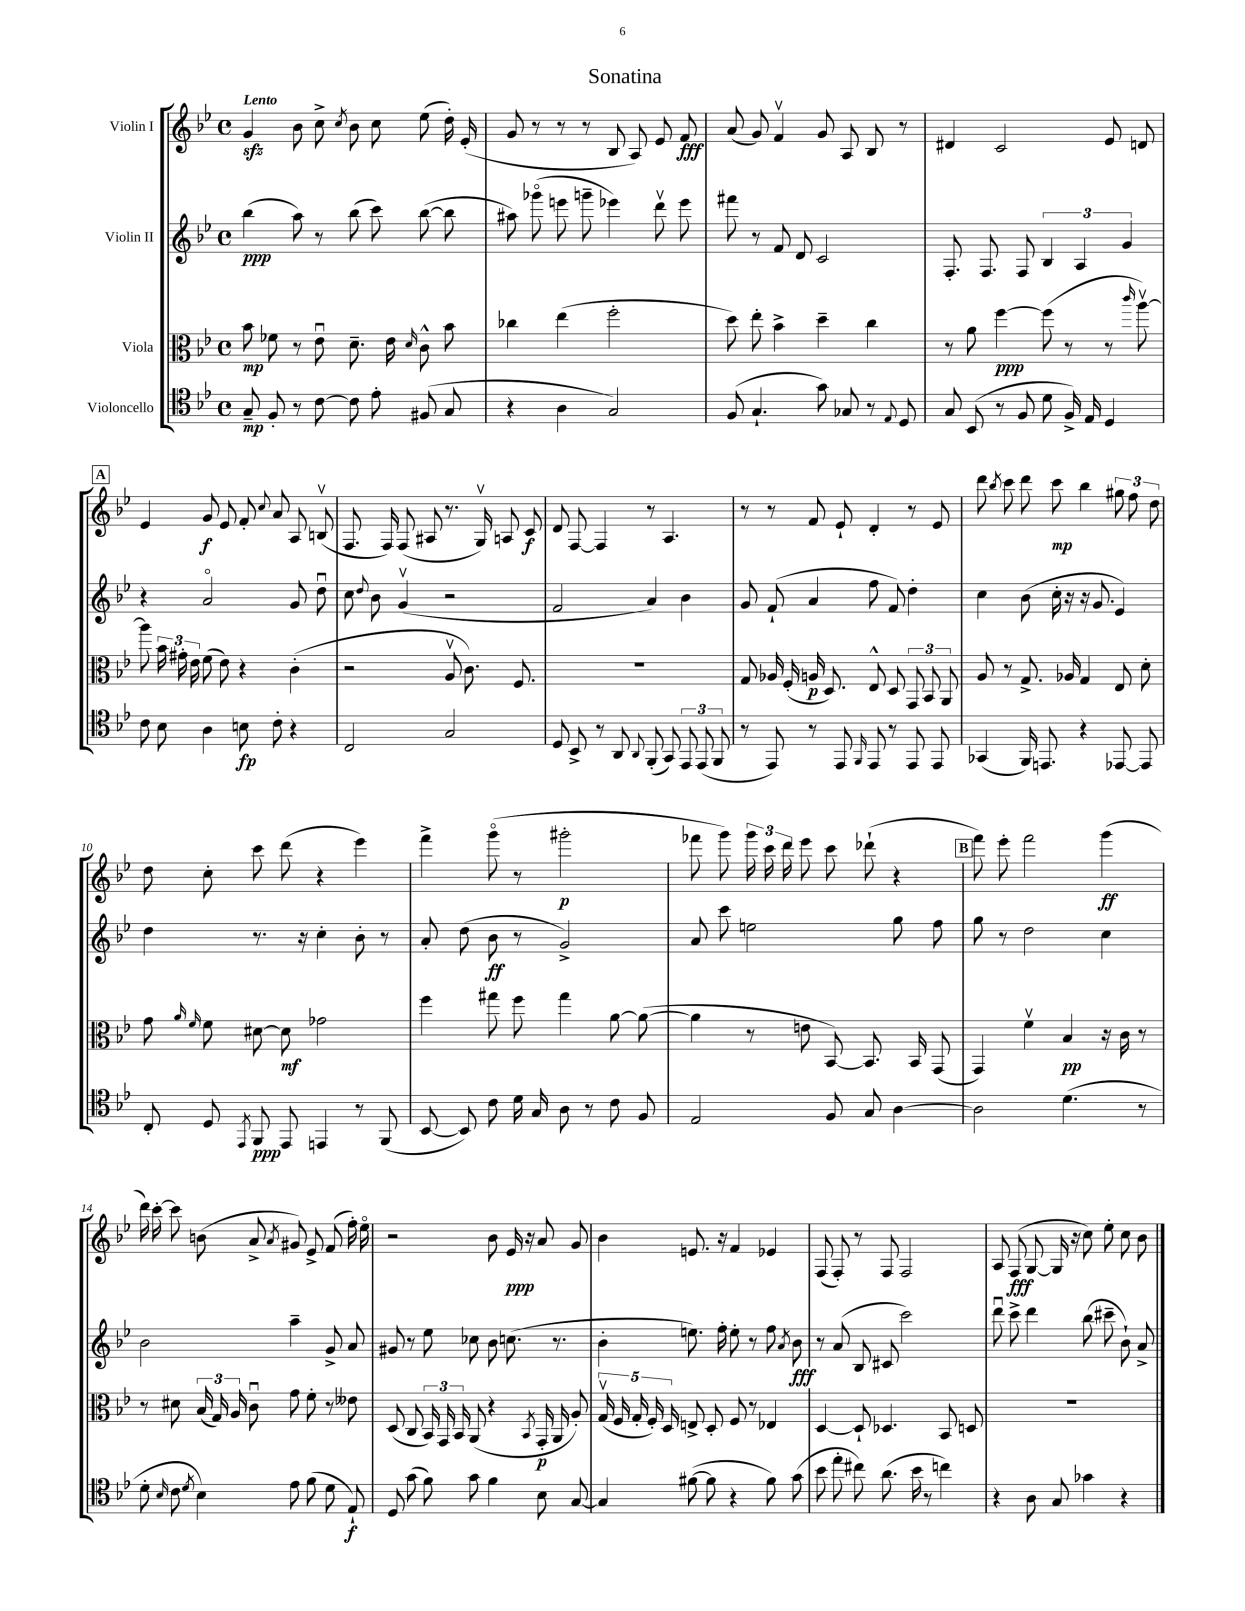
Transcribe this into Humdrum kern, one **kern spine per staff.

**kern	**kern	**kern	**kern
*staff4	*staff3	*staff2	*staff1
*clefC4	*clefC3	*clefG2	*clefG2
*k[b-e-]	*k[b-e-]	*k[b-e-]	*k[b-e-]
*M4/4	*M4/4	*M4/4	*M4/4
*met(c)	*met(c)	*met(c)	*met(c)
8G~/	8b-\	(4bb-\	4g/
8F'/	8f-\	.	.
8r	8r	8aa\)	8b-\
[8c\	8e-u\	8r	8cc^\
.	.	.	8qcc/
8c\]	8.d~\	(8bb-\	8b-\
8e-'\	.	8ccc\)	8cc\
.	16e-\	.	.
.	16qqd/	.	.
(8F#/	8c^^\	([8bb-\	(8ee-\
8G/	8b-\	8bb-\]	16dd'\)
.	.	.	(16e-'/
=	=	=	=
4r	4cc-\	8aa#\)	8g/
.	.	(8ggg-o\	8r
4A\	(4ee-\	8eee\	8r
.	.	8ggg~\	8r
2G/)	2ff'\	4eee-\)	8B-/
.	.	.	8A/)
.	.	8dddv\	8e-/
.	.	8eee-\	8f/
=	=	=	=
(8F/	8dd\)	8fff#\	(8a/
4.G`/	8ee-'\	8r	8g/)
.	4b-^\	8f/	4fv/
.	.	8d/	.
8g\)	4dd~\	2c/	8g/
8G-/	.	.	8A/
8r	4cc\	.	8B-/
8qqE-/	.	.	.
8D/	.	.	8r
=	=	=	=
8G/	8r	8.F'/	4d#/
(8BB-/	8a\	.	.
.	.	8.F/	.
8r	[4ff\	.	2c/
8F/	.	8F/	.
8d\	(8ff\]	6B-/	.
16F^/)	8r	.	.
.	.	6A/	.
16E-/	.	.	.
4D/	8r	.	8e-/
.	.	6g/	.
.	16qqccc/	.	.
.	[8aav\)	.	8d/
=	=	=	=
8c\	8aa\]	4r	4e-/
8B-\	24b-\	.	.
.	24g#'\	.	.
.	24e-\	.	.
4A\	(8f\	2ao/	8g/
.	8e-\)	.	8e-/
8B\	4r	.	8f'/
.	.	.	8qqcc/
8c'\	.	.	8a/
4r	(4c'\	8g/	8A/
.	.	8ddu\	(8Bv/
=	=	=	=
2C/	2r	8cc\	8.F/
.	.	8qqdd/	.
.	.	8b-\	.
.	.	.	16F/)
.	.	(4gv/	(8F/
.	.	.	8A#/
2G/	8Av/	2r	8.r
.	8.c\)	.	.
.	.	.	16Gv/)
.	.	.	8A/
.	8.F/	.	.
.	.	.	8c/
=	=	=	=
8D/	1r	2f/	8d/
8BB-^/	.	.	[8F/
8r	.	.	4F/]
8AA/	.	.	.
8qqAA/	.	.	.
(8FF'/	.	4a/)	8r
8GG/)	.	.	4.A/
12EE-/	.	4b-\	.
(12EE-/	.	.	.
12FF/	.	.	.
=	=	=	=
8r	8G/	8g/	8r
8EE-/)	16A-/	(8f`/	8r
.	(16F'/	.	.
8r	16A/	4a/	8f/
.	8.D/)	.	.
8EE-/	.	.	8e-`/
16qqFF/	.	.	.
8EE-/	8E-^^/	8ff\	4d'/
8r	8D/	8f/)	.
8EE-/	12GG/	4dd'\	8r
.	12BB-/	.	.
8EE-/	.	.	8e-/
.	12AA/	.	.
=	=	=	=
(4GG-/	8A/	4cc\	8ddd\
.	.	.	8qbb-/
.	8r	.	8ccc\
16FF/)	8.G^/	(8b-\	8ddd\
8.EE/	.	.	.
.	.	16cc'\	8ccc\
.	16A-/	16r	.
4r	4G/	16r	4bb-\
.	.	8.g/	.
[8EE-/	8E-/	4e-/)	12gg#\
.	.	.	12ff\
8EE-/]	8d'\	.	.
.	.	.	12dd\
=	=	=	=
8C'/	8g\	4dd\	8dd\
.	16qqa/	.	.
.	16qqf/	.	.
8D/	8f\	.	8cc'\
8qEE-/	.	.	.
8FF/	[8d#\	8.r	8ccc\
8EE-/	8d#\]	.	(8ddd\
.	.	16r	.
4EE/	2g-\	4cc'\	4r
8r	.	8b-'\	4eee-\)
(8FF/	.	8r	.
=	=	=	=
[8BB-/	4ff\	8a'/	4fff^\
8BB-/])	.	(8dd\	.
8c\	8gg#\	8b-\	(8gggo\
16d\	8ff\	8r	8r
16G/	.	.	.
8A\	4gg#\	2g^/)	2ggg#'\
8r	.	.	.
8c\	[8a\	.	.
8F/	(8a\_	.	.
=	=	=	=
2E-/	4a\]	8a/	8fff-\
.	.	8ccc\	8ggg\)
.	8r	2ee\	24ggg\
.	.	.	24ccc\
.	.	.	24ddd\
.	8e\	.	8eee-\
8F/	[8BB-/)	.	8ccc\
8G/	8.BB-/]	.	(8ddd-`\
[4A\	.	8gg\	4r
.	16BB-/	.	.
.	(8GG/	8ff\	.
=	=	=	=
2A\]	4GG/)	8gg\	8fff\)
.	.	8r	8eee-'\
.	4fv\	2dd\	2fff\
(4.d\	4B-/	.	.
.	16r	4cc\	(4ggg\
.	16c\	.	.
8r	8r	.	.
=	=	=	=
8d'\	8r	2b-\	16ddd\)
.	.	.	[16ccc'\
16qqB-/	.	.	.
8c\	8d#\	.	8ccc\]
8qd/	.	.	.
4B-\)	(24B-/	.	(8b\
.	24G/)	.	.
.	24A/	.	.
.	8cu\	.	8a^/
.	.	.	8qa/
8e-\	8g\	4aa~\	8g#/)
(8f\	8f'\	.	8e-^/
8d\	8r	8g^/	(8f/
8E-`/)	8e--\	8a/	16ff'\)
.	.	.	16ee-o\
=	=	=	=
8D/	(8D/	8g#/	2r
(8g\	8C/	8r	.
8f\)	24BB-/)	8ee-\	.
.	24GG/	.	.
.	24BB-/	.	.
8g\	(8AA/	8cc-\	.
4f\	4r	8b-\	8b-\
.	.	(8.cc\	16e-/
.	.	.	16r
.	8qBB-/	.	.
8B-\	16GG'/	.	8a/
.	16AA/	8.r	.
[8G/	8A'/)	.	8g/
=	=	=	=
4G/]	(20Gv/	4b-'\	4b-\
.	20F/	.	.
.	20G'/	.	.
.	20F'/)	.	.
.	20D/	.	.
([8f#\	8E^/	8.ee\)	8.e/
8f#\]	8D'/	.	.
.	.	16ff'\	16r
4r	8F/	8ee'\	4f/
.	8r	8r	.
8f#\)	4E-/	8ff\	4e-/
.	.	8qa/	.
(8g\	.	8b-\	.
=	=	=	=
8b-\	[4D/	8r	(8F/
8ee-'\	.	(8a/	8F'/)
8cc#\)	8D`/]	8B-/	8r
(8.a\	4.D-/	8c#/	8F/
.	.	2ccc\)	2F/
16b-\	.	.	.
8r	.	.	.
4cc\)	8BB-/	.	.
.	8D/	.	.
=	=	=	=
4r	1r	8dddu\	8A/
.	.	8ccc^\	(8F/
8A\	.	4ddd\	[8G/
8G/	.	.	16G/]
.	.	.	16r
4g-\	.	(8bb-\	8cc\)
.	.	8ccc#~\	8ee-'\
4r	.	8b-`\)	8cc\
.	.	8a^/	8b-\
==	==	==	==
*-	*-	*-	*-
